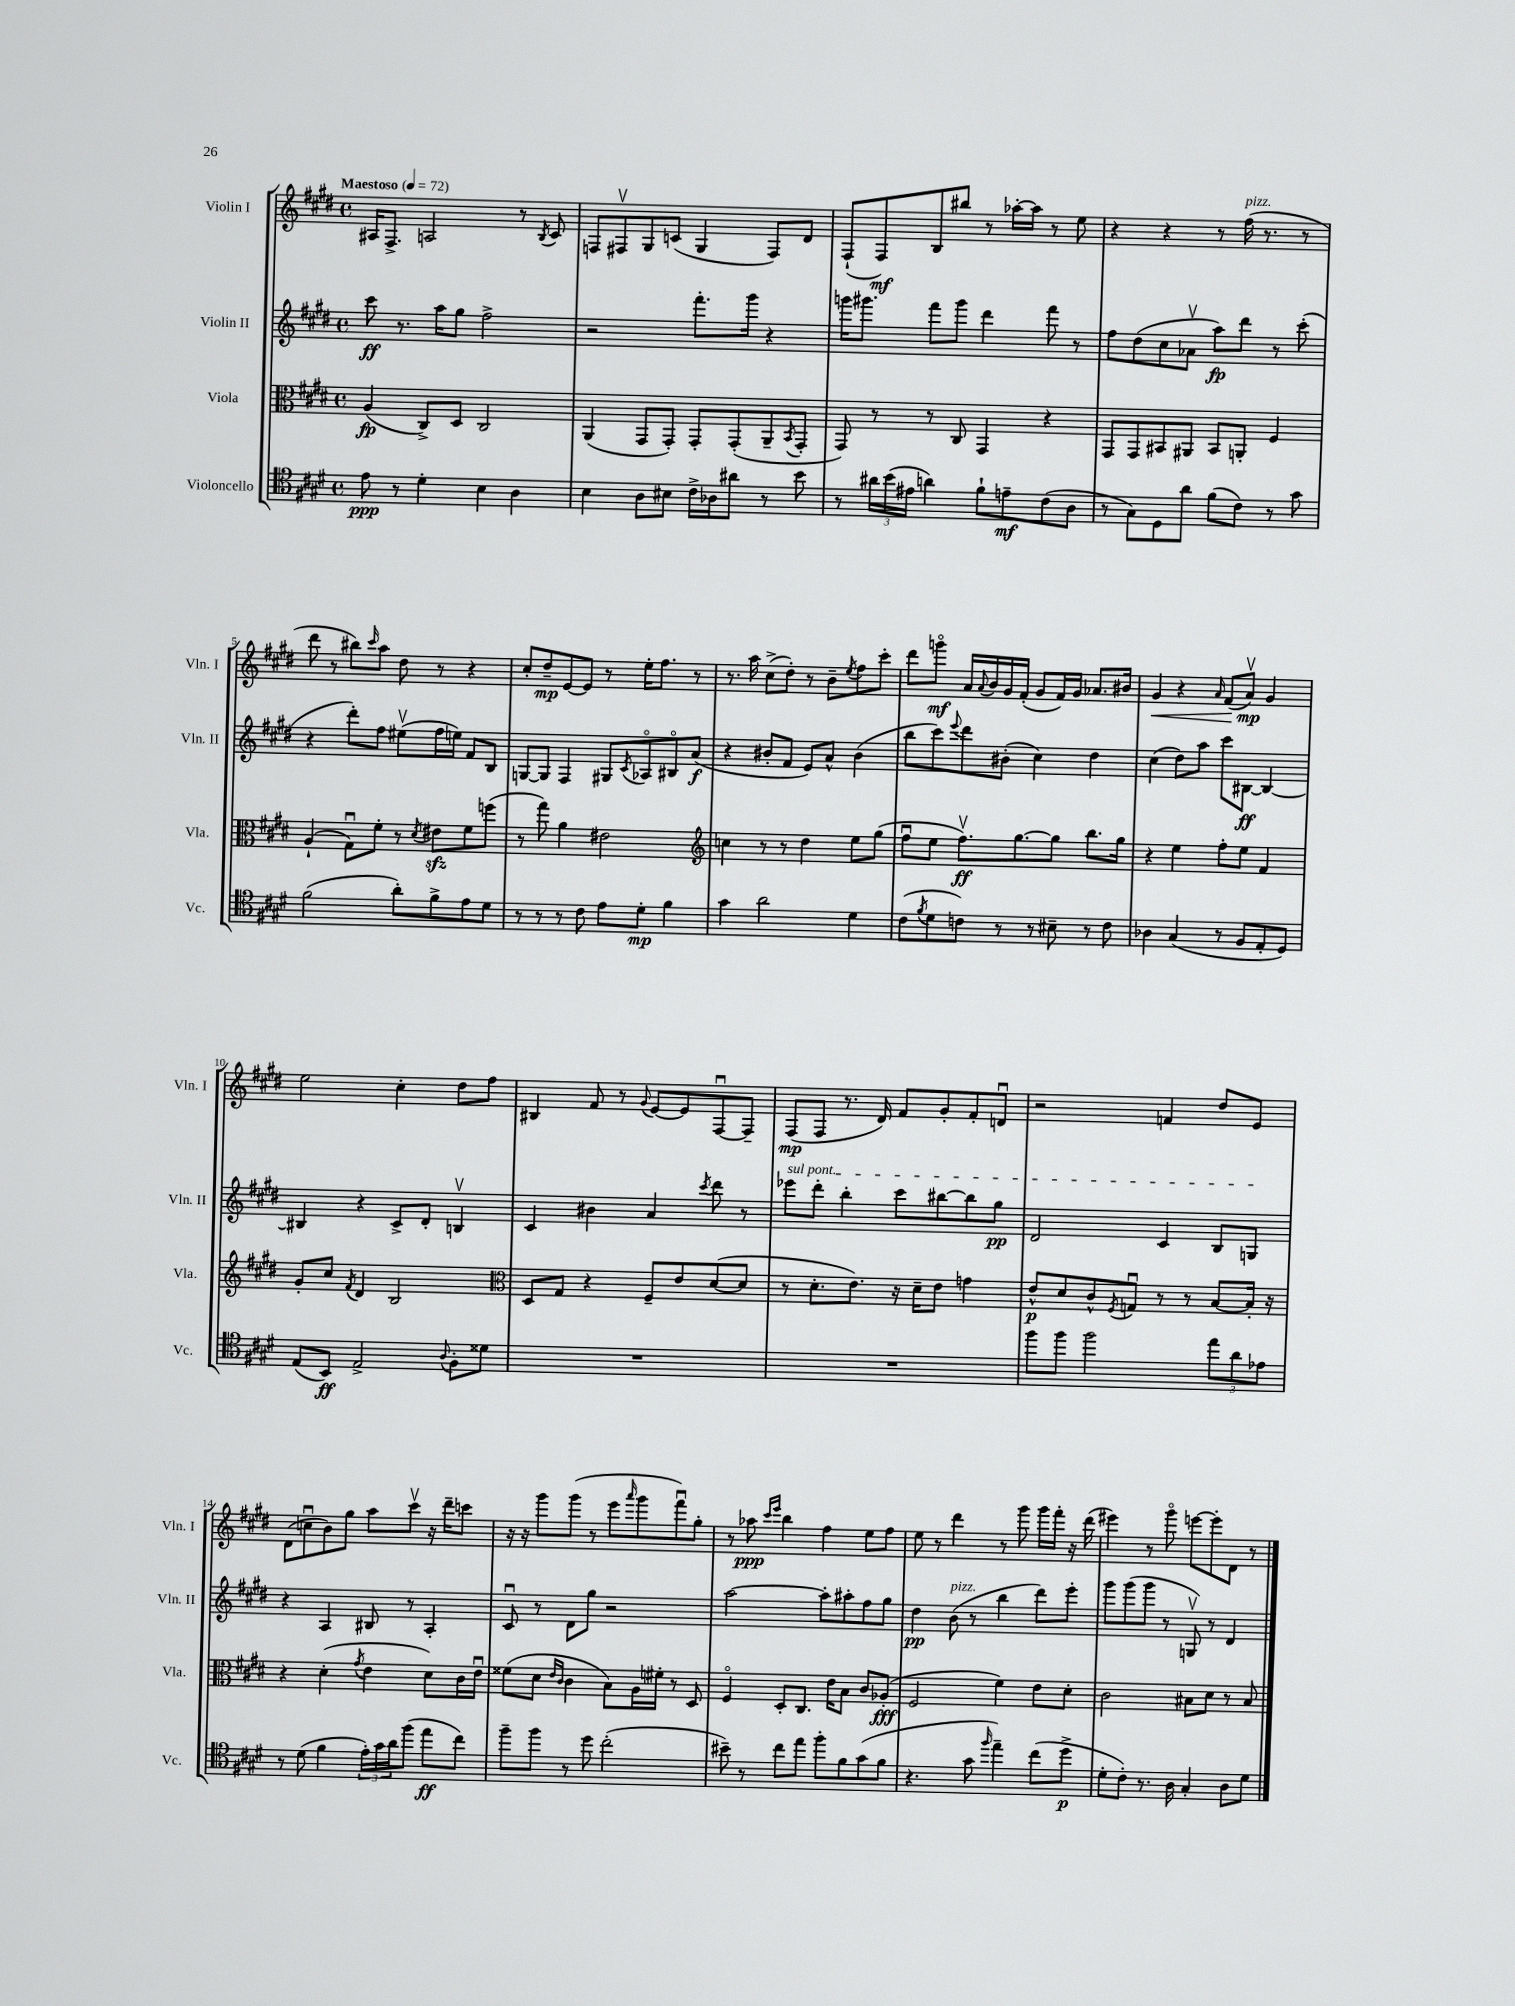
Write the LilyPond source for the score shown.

<<
\new StaffGroup <<
\new Staff = "s0" \with { instrumentName = "Violin I" shortInstrumentName = "Vln. I" } {
    \clef treble \key e \major \defaultTimeSignature \time 4/4 \tempo "Maestoso" 4 = 72
    ais16 fis8.-> a2 r8 \acciaccatura { b8 } cis'8 |
    f8 fis8\upbow gis8 c'8( gis4 fis8) dis'8 |
    fis8-!( fis8\mf) b8 bis''8 r8 aes''16~-. aes''16 r8 e''8 |
    r4 r4 r8 fis''16^\markup { \italic "pizz." }( r8. r8 |
    dis'''8 r8 bis''8) \grace { cis'''16 } a''8 dis''8 r8 r4 |
    cis''8-. dis''8--\mp e'8~ e'8 r8 e''16-. fis''8. r8 |
    r8. a''16 cis''8->( dis''8-.) r8 b'8-- \acciaccatura { e''8 } fis''8 cis'''8-. |
    dis'''8 g'''8\flageolet\mf a'16 \appoggiatura { a'8 } b'16 gis'16 fis'16-.( gis'8 fis'16) gis'16 aes'8. bis'16 |
    gis'4\< r4 \grace { a'16 } fis'8( a'8\upbow\mp\!) gis'4 |
    e''2 cis''4-. dis''8 fis''8 |
    bis4 fis'8 r8 \appoggiatura { gis'8 } e'8~ e'8 fis8~\downbow fis8-- |
    fis8\mp( fis8 r8. dis'16) fis'8 gis'8-. fis'8-. d'8\downbow |
    r2 f'4 dis''8 e'8 |
    dis'8( c''8\downbow b'8) gis''8 a''8 cis'''8\upbow r16 dis'''16-- c'''8 |
    r16 r16 gis'''8 gis'''8( r8 e'''8 \grace { a'''16 } gis'''8 fis'''8\downbow) gis''8-. |
    r8 aes''8\ppp \grace { cis'''16 e'''16 } b''4 fis''4 e''8 fis''8 |
    e''8 r8 dis'''4 r8 gis'''8 gis'''16 fis'''16-. r16 dis'''16( |
    eis'''4) r8 gis'''8\flageolet e'''8~ e'''8-. dis'8 r8 \bar "|." |
}
\new Staff = "s1" \with { instrumentName = "Violin II" shortInstrumentName = "Vln. II" } {
    \clef treble \key e \major \defaultTimeSignature \time 4/4
    cis'''8\ff r8. a''16 gis''8 fis''2-> |
    r2 fis'''8.-. gis'''16 r4 |
    g'''16 gis'''8. fis'''8 gis'''8 dis'''4 fis'''8 r8 |
    fis''8 dis''8( cis''8 aes'8\upbow a''8\fp) dis'''8 r8 cis'''8-.( |
    r4 dis'''8-.) fis''8 eis''8\upbow( fis''16 e''16) fis'8 b8 |
    g8~ g8 fis4 gis8 \acciaccatura { cis'8 } aes8\flageolet bis8\flageolet a'8\f( |
    r4 bis'8-. fis'8 e'8) a'8-^ bis'4( |
    b''8 cis'''8) \appoggiatura { e'''8 } dis'''8 bis'8-.( cis''4) dis''4 |
    cis''4( dis''8) a''8 cis'''8 bis8~\ff bis4~ |
    bis4 r4 cis'8-> dis'8-. b4\upbow |
    cis'4 bis'4 a'4 \acciaccatura { cis'''8 } dis'''8 r8 |
    \once \override TextSpanner.bound-details.left.text = \markup { \italic "sul pont." } ees'''8\startTextSpan dis'''8-. b''4-. cis'''8 bis''8~ bis''8 gis''8\pp |
    dis'2 cis'4 b8 g8\stopTextSpan |
    r4 a4 bis8 r8 a4-. |
    cis'8\downbow r8 dis'8 gis''8 r2 |
    a''2~ a''8-. ais''8-. fis''8 gis''8 |
    dis''4\pp b'8^\markup { \italic "pizz." }( r8 b''4 dis'''8) e'''8-. |
    gis'''8 gis'''8( gis'''8 r8 g8\upbow) r8 dis'4 \bar "|." |
}
\new Staff = "s2" \with { instrumentName = "Viola" shortInstrumentName = "Vla." } {
    \clef alto \key e \major \defaultTimeSignature \time 4/4
    a4\fp( cis8->) dis8 cis2 |
    a,4( gis,8 gis,8-.) gis,8-. gis,8-.( a,8-- \acciaccatura { b,8 } gis,8-. |
    gis,8) r8 r8 cis8 gis,4 r4 |
    gis,8 gis,8 bis,8 ais,8 bis,8 a,8-. fis4 |
    a4-!( gis8\downbow) fis'8-. r8 \acciaccatura { dis'8 } eis'8\sfz fis'8 f''8( |
    r8 gis''8) a'4 eis'2 |
    \clef treble c''4 r8 r8 dis''4 e''8 gis''8( |
    fis''8\downbow e''8 fis''8.\upbow\ff) gis''8.~ gis''8 b''8. gis''16 |
    r4 e''4 fis''8-. e''8 fis'4 |
    gis'8-. cis''8 \acciaccatura { fis'8 } dis'4 b2 |
    \clef alto dis8 gis8 r4 fis8-- e'8 dis'8~( dis'8 |
    r8 dis'8.-. e'8.) r16 dis'16-- e'8 g'4 |
    e'8-^\p dis'8 cis'8-^ \acciaccatura { fis8 } g8\downbow r8 r8 b8~ b16-. r16 |
    r4 dis'4-.( \acciaccatura { gis'8 } e'4 dis'8) cis'16 e'16\downbow |
    fisis'8( dis'8 \grace { e'16 cis'16 } cis'4 b8) a16 fis'16-. r8 dis8 |
    fis4\flageolet dis8-. cis8. e'16 b8 cis'8 aes8-.\fff( |
    fis2 fis'4) e'8 dis'8-. |
    cis'2 bis8 dis'8 r8 bis8 \bar "|." |
}
\new Staff = "s3" \with { instrumentName = "Violoncello" shortInstrumentName = "Vc." } {
    \clef tenor \key e \major \defaultTimeSignature \time 4/4
    e'8\ppp r8 dis'4-. b4 a4 |
    b4 a8 bis8 cis'16-> aes16 ais'8 r8 b'8 |
    r8 \tuplet 3/2 { ais'16 b'16( eis'16 } a'4) fis'8-! e'8--\mf cis'8( a8 |
    r8 gis8) dis8 a'8 fis'8( cis'8) r8 gis'8 |
    fis'2( a'8-.) fis'8-> e'8 dis'8 |
    r8 r8 r8 cis'8 e'8 dis'8-.\mp fis'4 |
    gis'4 a'2 dis'4 |
    cis'8( \acciaccatura { fis'8 } dis'8 c'8) r8 r8 bis8-- r8 c'8 |
    aes4 gis4( r8 fis8 e8-. dis8) |
    e8( b,8\ff) e2-> \appoggiatura { a8 } fis8-. disis'8 |
    R1 |
    R1 |
    fis''8 fis''8 fis''2 \tuplet 3/2 { e''8 a'8 ees'8 } |
    r8 dis'8( fis'4 \tuplet 3/2 { e'16-.) gis'16 a'16 } fis''8( e''8\ff cis''8) |
    fis''8-- fis''8 r8 dis''8 cis''2-.( |
    bis'8--) r8 cis''8 e''8 fis''8-. fis'8 gis'8( fis'8 |
    r4. gis'8 \grace { fis''16 } e''4--) cis''8( dis''8->\p |
    dis'8-. cis'8-.) r8. a16 gis4-. a8 dis'8 \bar "|." |
}
>>
>>
